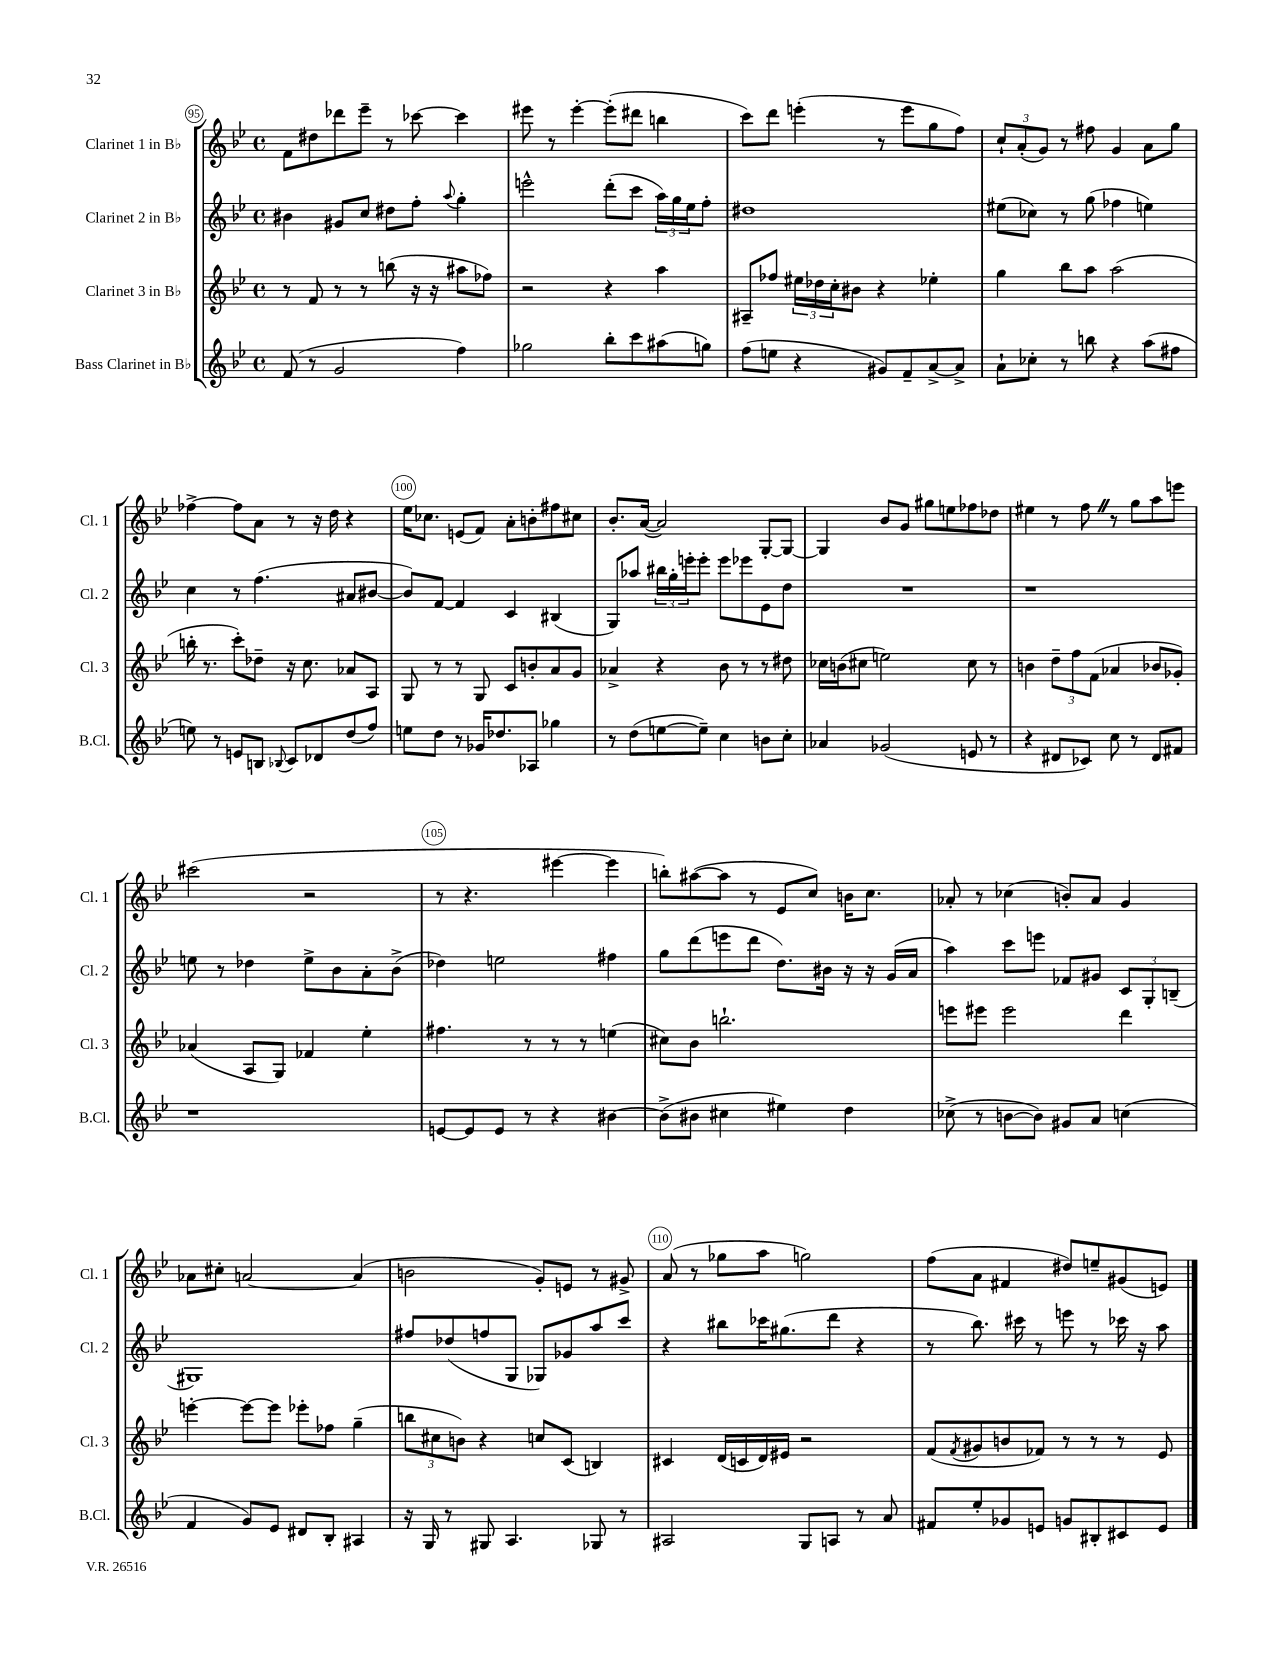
<<
\new StaffGroup <<
\new Staff = "s0" \with { instrumentName = "Clarinet 1 in Bb" shortInstrumentName = "Cl. 1" } {
    \clef treble \key bes \major \defaultTimeSignature \time 4/4
    f'8 dis''8 des'''8 ees'''8-- r8 ces'''8~ ces'''4 |
    eis'''8 r8 eis'''4~-. eis'''8-.( dis'''8 b''4 |
    c'''8) d'''8 e'''4-.( r8 e'''8 g''8 f''8) |
    \tuplet 3/2 { c''8-! a'8-.( g'8) } r8 fis''8 g'4 a'8 g''8 |
    fes''4~-> fes''8 a'8 r8 r16 d''16 r4 |
    ees''16 ces''8. e'8( f'8) a'8-. b'8-. fis''8 cis''8 |
    bes'8.-. a'16~( a'2) g8~-. g8~ |
    g4 bes'8 g'8 gis''8 e''8 fes''8 des''8 |
    eis''4 r8 f''8 \once \override BreathingSign.text = \markup { \musicglyph "scripts.caesura.straight" } \breathe r8 g''8 a''8 e'''8 |
    cis'''2( r2 |
    r8 r4. eis'''4~ eis'''4 |
    b''8-.) ais''8~( ais''8 r8 ees'8 c''8) b'16 c''8. |
    aes'8-. r8 ces''4( b'8-.) aes'8 g'4 |
    aes'8 cis''8-. a'2~ a'4( |
    b'2 g'8-.) e'8 r8 gis'8-> |
    a'8( r8 ges''8 a''8 g''2) |
    f''8( a'8 fis'4 dis''8) e''8-- gis'8( e'8) \bar "|." |
}
\new Staff = "s1" \with { instrumentName = "Clarinet 2 in Bb" shortInstrumentName = "Cl. 2" } {
    \clef treble \key bes \major \defaultTimeSignature \time 4/4
    bis'4 gis'8 c''8 dis''8 f''8-. \appoggiatura { a''8 } g''4-. |
    e'''2-^ d'''8-.( c'''8 \tuplet 3/2 { a''16) g''16 ees''16 } f''8-. |
    dis''1 |
    eis''8( ces''8) r8 g''8( fes''4 e''4) |
    c''4 r8 f''4.( ais'8 bis'8~ |
    bis'8) f'8~ f'4 c'4 bis4( |
    g8) aes''8 \tuplet 3/2 { bis''16 g''16-. e'''16-. } e'''8-. e'''8 ees'''8 ees'8 d''8 |
    R1 |
    r1 |
    e''8 r8 des''4 e''8-> bes'8 a'8-. bes'8->( |
    des''4) e''2 fis''4 |
    g''8 d'''8( e'''8 d'''8 d''8.) bis'16 r16 r16 g'16( a'16 |
    a''4) c'''8 e'''8 fes'8 gis'8 \tuplet 3/2 { c'8 g8-. b8--( } |
    gis1) |
    fis''8 des''8( f''8 g8 ges8) ges'8 a''8 c'''8 |
    r4 bis''8 ces'''16 gis''8.( d'''8 r4 |
    r8 bes''8.) cis'''16 r8 e'''8 r8 ces'''16 r16 a''8 \bar "|." |
}
\new Staff = "s2" \with { instrumentName = "Clarinet 3 in Bb" shortInstrumentName = "Cl. 3" } {
    \clef treble \key bes \major \defaultTimeSignature \time 4/4
    r8 f'8 r8 r8 b''8( r16 r16 ais''8 fes''8) |
    r2 r4 a''4 |
    ais8-- fes''8 \tuplet 3/2 { eis''16 des''16 c''16-. } bis'8 r4 ees''4-. |
    g''4 bes''8 a''8 a''2( |
    b''16-. r8. c'''8-.) des''8-- r16 c''8. aes'8 a8 |
    g8 r8 r8 g8 c'8 b'8-. a'8 g'8 |
    aes'4-> r4 bes'8 r8 r8 dis''8 |
    ces''16 b'16( cis''8 e''2) cis''8 r8 |
    b'4 \tuplet 3/2 { d''8-- f''8 f'8( } aes'4 bes'8 ges'8-.) |
    aes'4( a8 g8) fes'4 ees''4-. |
    fis''4. r8 r8 r8 e''4( |
    cis''8) bes'8 b''2.-! |
    e'''8 eis'''8 eis'''2 d'''4 |
    e'''4~-. e'''8~ e'''8 ees'''8-. fes''8 g''4--( |
    \tuplet 3/2 { b''8 cis''8 b'8) } r4 c''8 c'8( b4) |
    cis'4 d'16( c'16 d'16) eis'16 r2 |
    f'8( \acciaccatura { f'8 } gis'8 b'8 fes'8) r8 r8 r8 ees'8 \bar "|." |
}
\new Staff = "s3" \with { instrumentName = "Bass Clarinet in Bb" shortInstrumentName = "B.Cl." } {
    \clef treble \key bes \major \defaultTimeSignature \time 4/4
    f'8( r8 g'2 f''4) |
    ges''2 bes''8-. c'''8 ais''8( g''8) |
    f''8( e''8 r4 gis'8) f'8-- a'8~-> a'8-> |
    a'8-! ces''8-. r8 b''8 r4 a''8( fis''8 |
    e''8) r8 e'8 b8 \appoggiatura { bes8 } c'8 des'8 d''8( f''8) |
    e''8 d''8 r8 ges'16 des''8. aes8 ges''4 |
    r8 d''8( e''8~ e''8--) c''4 b'8 c''8-. |
    aes'4 ges'2( e'8 r8 |
    r4 dis'8 ces'8) c''8 r8 dis'8 fis'8 |
    r1 |
    e'8~ e'8 e'8 r8 r4 bis'4~ |
    bis'8->( bis'8 cis''4 eis''4) d''4 |
    ces''8->( r8 b'8~ b'8) gis'8 a'8 c''4( |
    f'4 g'8) ees'8 dis'8 bes8-. ais4 |
    r16 g16 r8 gis8 a4. ges8 r8 |
    ais2 g8 a8 r8 a'8 |
    fis'8 ees''8-. ges'8 e'8 g'8 bis8-. cis'8 e'8 \bar "|." |
}
>>
>>
\layout { \context { \Score currentBarNumber = #95 \override BarNumber.break-visibility = ##(#f #t #t) barNumberVisibility = #(every-nth-bar-number-visible 5) \override BarNumber.stencil = #(make-stencil-circler 0.1 0.3 ly:text-interface::print) } }
